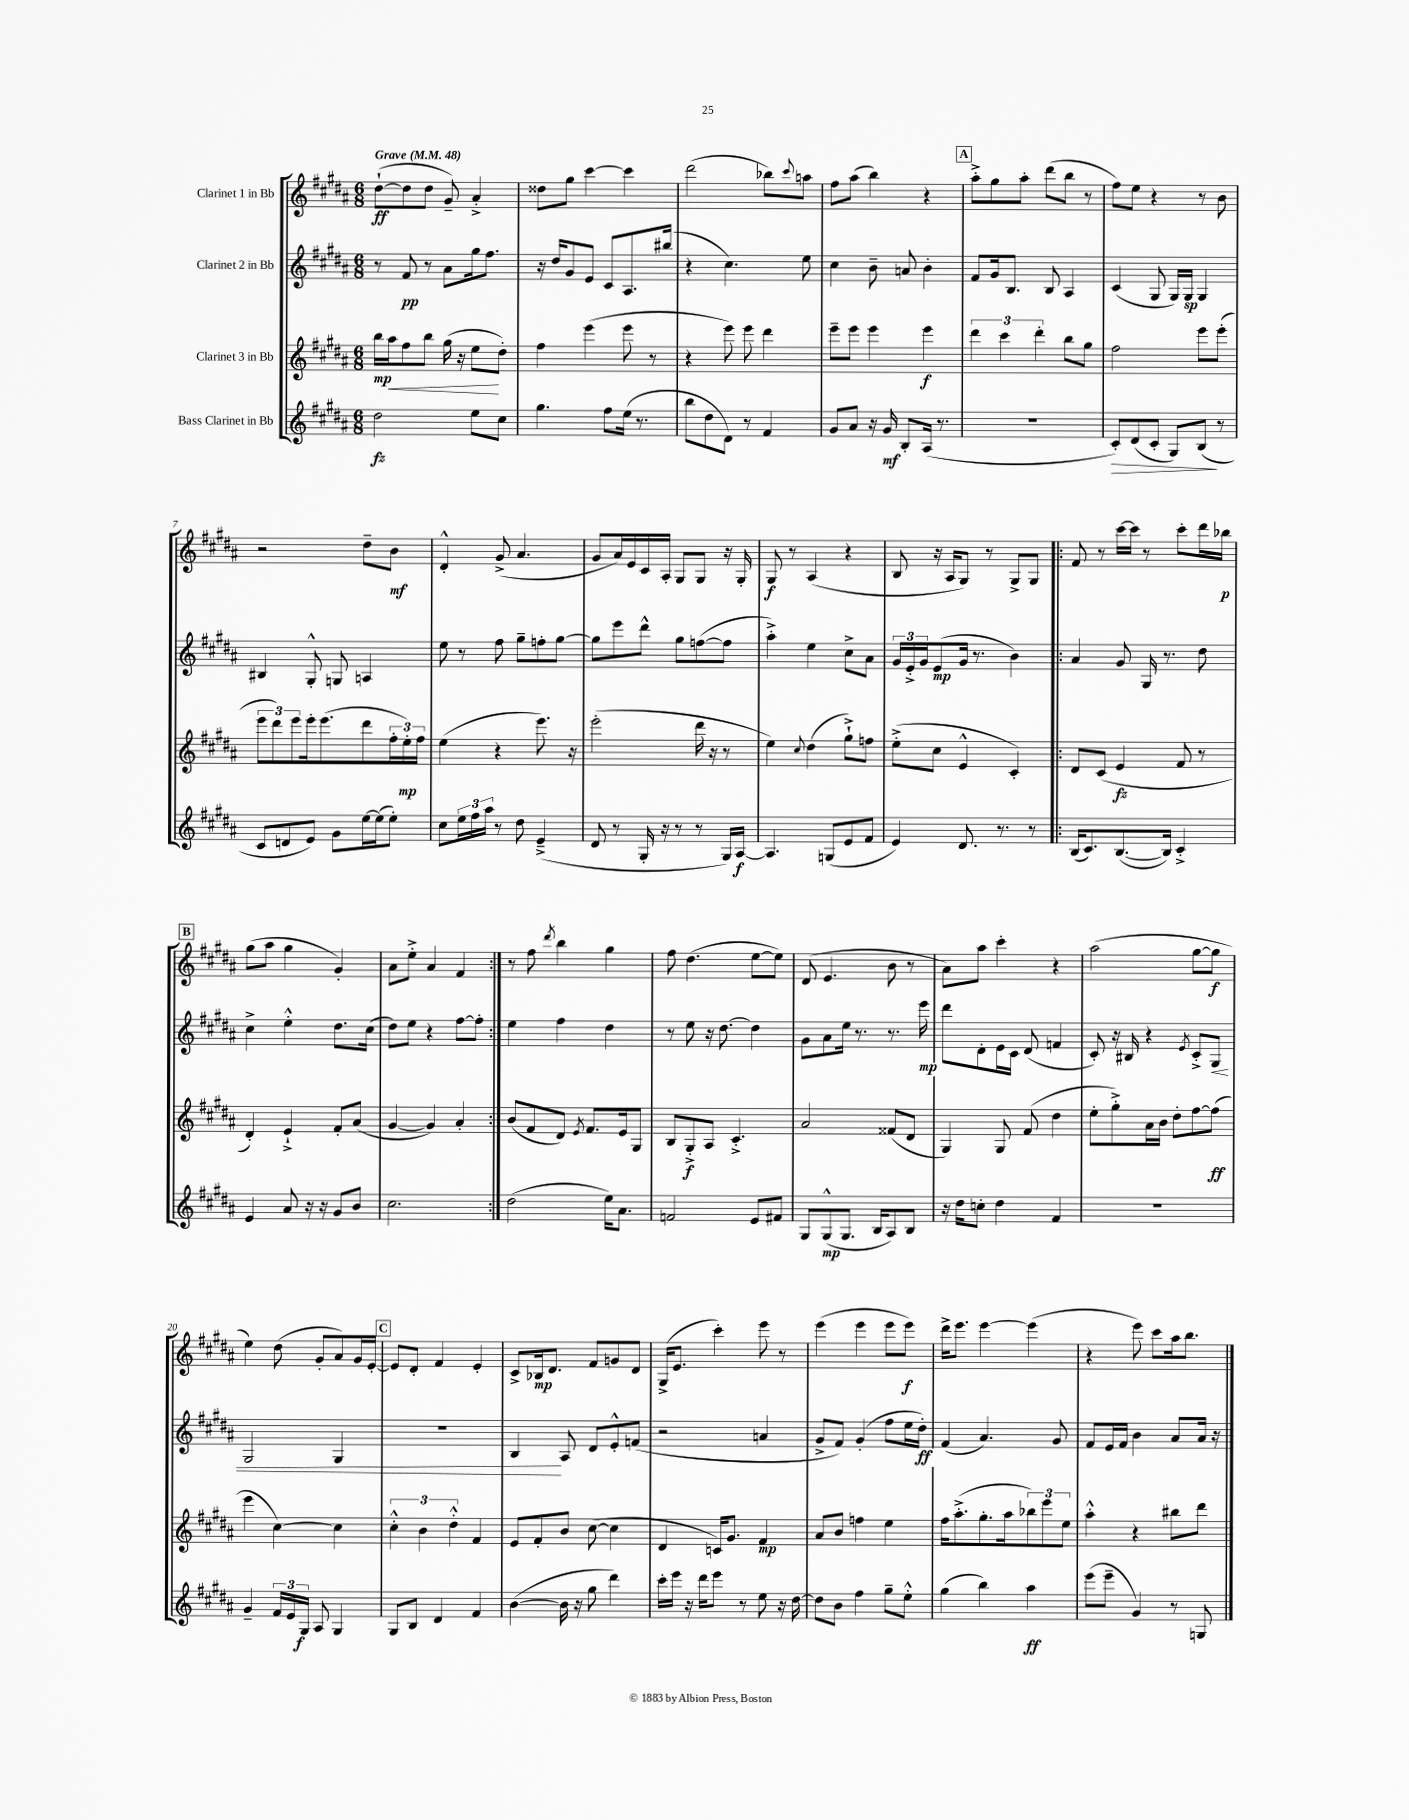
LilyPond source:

<<
\new StaffGroup <<
\new Staff = "s0" \with { instrumentName = "Clarinet 1 in Bb" } {
    \clef treble \key b \major \numericTimeSignature \time 6/8 \tempo "Grave" 4 = 48
    dis''8~-!\ff( dis''8 dis''8 gis'8--) ais'4-.-> |
    disis''8 gis''8 cis'''4~ cis'''4 |
    dis'''2( bes''8) \appoggiatura { cis'''8 } a''8 |
    fis''8 ais''8( b''4) r4 |
    \mark \markup { \box "A" } ais''8-.-> gis''8 ais''8-. dis'''8( b''8 r8 |
    fis''8) e''8 r4 r8 b'8 |
    r2 dis''8-- b'8\mf |
    dis'4-.-^ gis'8->( ais'4. |
    gis'8 ais'16) e'16 cis'16 ais16-. gis8 gis8 r16 gis16-. |
    gis8\f r8 ais4( r4 |
    b8 r16 ais16 gis8) r8 gis8-> gis8 |
    \repeat volta 2 { fis'8 r8 cis'''16~ cis'''16 r8 cis'''8-. dis'''16 bes''16\p |
    \mark \markup { \box "B" } gis''8( ais''8 gis''4 gis'4-.) |
    ais'8 e''8-.-> ais'4 fis'4 | }
    r8 fis''8 \acciaccatura { dis'''8 } b''4 gis''4 |
    fis''8 dis''4.( e''8~ e''8) |
    dis'8( e'4. b'8 r8 |
    ais'8) ais''8 cis'''4-. r4 |
    ais''2( gis''8~ gis''8\f |
    e''4) dis''8( gis'8-. ais'8) gis'16 e'16~-. |
    \mark \markup { \box "C" } e'8 dis'8-. fis'4 e'4-. |
    cis'8-> bes16\mp dis'8. fis'8 g'8 dis'8 |
    gis16->( e'8. cis'''4-.) e'''8 r8 |
    e'''4( e'''4 e'''8 e'''8\f) |
    dis'''16-> e'''8. e'''4~ e'''4( |
    r4 e'''8) cis'''8 ais''16 b''8. \bar "|." |
}
\new Staff = "s1" \with { instrumentName = "Clarinet 2 in Bb" } {
    \clef treble \key b \major \numericTimeSignature \time 6/8
    r8 fis'8\pp r8 ais'8 gis''16 fis''8. |
    r16 dis''16 gis'8 e'8 cis'8 ais8. bis''16( |
    r4 cis''4.) e''8 |
    cis''4 b'8-- a'8 b'4-. |
    \mark \markup { \box "A" } fis'8 gis'16 b8. b8 ais4 |
    cis'4( gis8 gis16) gis16\sp gis4 |
    bis4 gis8-.-^ g8 a4 |
    e''8 r8 fis''8 gis''8-- f''8-. gis''8~ |
    gis''8 e'''8 dis'''8-^ gis''8 f''8~( f''8 |
    ais''4-.->) e''4 cis''8-> ais'8 |
    \tuplet 3/2 { gis'16 e'16-.-> gis'16 } e'8\mp( gis'16 r8. b'4) |
    \repeat volta 2 { ais'4 gis'8 gis16 r8. dis''8 |
    \mark \markup { \box "B" } cis''4-> e''4-.-^ dis''8. cis''16( |
    dis''8) e''8 r4 fis''8~ fis''8-. | }
    e''4 fis''4 dis''4 |
    r8 e''8 r16 dis''8.~ dis''4 |
    gis'8 ais'8 e''16 r8. r8. e'''16\mp |
    dis'''8 dis'8-. e'16 cis'16 dis'8( f'4 |
    cis'8-.) r16 bis16 r4 \acciaccatura { e'8 } cis'8-.-> gis8\< |
    gis2 gis4 |
    \mark \markup { \box "C" } R2. |
    b4\! ais8 dis'8 e'8-.-^ f'8( |
    r2 a'4 |
    gis'8-> fis'8) gis'4-.( fis''8 e''16 dis''16-.\ff) |
    fis'4( ais'4.) gis'8 |
    fis'8 e'16 fis'16 b'4 ais'8 ais'16 r16 \bar "|." |
}
\new Staff = "s2" \with { instrumentName = "Clarinet 3 in Bb" } {
    \clef treble \key b \major \numericTimeSignature \time 6/8
    b''16\mp ais''16\< fis''8 b''8 gis''16( r16 e''8\! dis''8-.) |
    fis''4 e'''4( e'''8 r8 |
    r4 e'''8) e'''8 dis'''4 |
    e'''8-- e'''8 e'''4 e'''4\f |
    \mark \markup { \box "A" } \tuplet 3/2 { dis'''4 cis'''4 dis'''4-. } b''8 gis''8 |
    fis''2 e'''8 e'''8-.( |
    \tuplet 3/2 { e'''8 dis'''8) e'''8 } e'''16-. e'''8.( dis'''8 \tuplet 3/2 { fis''16-. e''16-.\mp) fis''16 } |
    e''4( r4 e'''8.) r16 |
    e'''2-.( dis'''16 r16 r8 |
    e''4) \appoggiatura { cis''8 } dis''4( gis''8-!->) f''8 |
    e''8-.->( cis''8 e'4-^ cis'4-.) |
    \repeat volta 2 { dis'8 cis'8( e'4\fz fis'8 r8 |
    \mark \markup { \box "B" } dis'4-.) e'4-!-> fis'8-. ais'8( |
    gis'4~ gis'4) ais'4-. | }
    b'8( fis'8 dis'8) \acciaccatura { e'8 } fis'8. e'16 gis8 |
    b8 gis8-.->\f ais8 cis'4.-.-> |
    ais'2 fisis'8( dis'8 |
    gis4) gis8 fis'8( dis''4 |
    e''8-. gis''8-.->) ais'16 b'16 dis''8-. fis''8~ fis''8\ff( |
    e'''4 cis''4~) cis''4 |
    \mark \markup { \box "C" } \tuplet 3/2 { cis''4-.-^ b'4 dis''4-.-^ } fis'4 |
    e'8 fis'8-. b'8 cis''8~( cis''4 |
    dis'4 c'16) gis'8. fis'4\mp |
    ais'8 b'8 f''4 e''4 |
    fis''16 ais''8.-.->( gis''8.-. ais''16 \tuplet 3/2 { bes''8) e'''8 e''8 } |
    ais''4-.-^ r4 bis''8 dis'''8 \bar "|." |
}
\new Staff = "s3" \with { instrumentName = "Bass Clarinet in Bb" } {
    \clef treble \key b \major \numericTimeSignature \time 6/8
    dis''2\fz e''8 cis''8 |
    gis''4. fis''8 e''16( r8. |
    b''8 dis''8 dis'8) r8 fis'4 |
    gis'8 ais'8 r16 gis'16\mf b8-. ais16( r8. |
    \mark \markup { \box "A" } R2. |
    cis'8-.\>) dis'8( cis'8-. gis8) b8\!( r8 |
    cis'8 d'8 e'8) gis'8 e''16~ e''16( e''8-.) |
    cis''8 \tuplet 3/2 { e''16 fis''16 ais''16 } r8 dis''8 e'4--->( |
    dis'8 r8 gis16-. r16 r8 r8 gis16) ais16~\f |
    ais4. g8( e'8 fis'8 |
    e'4) dis'8. r8. r8 |
    \repeat volta 2 { b16( cis'8.) b8.~( b16) cis'4-.-> |
    \mark \markup { \box "B" } e'4 ais'8 r16 r16 gis'8 b'8 |
    cis''2. | }
    dis''2( e''16) ais'8. |
    f'2 e'8 fis'8 |
    gis8 gis8-^\mp( gis8. b16 ais8) b8 |
    r16 dis''16 c''8-. dis''4 fis'4 |
    R2. |
    gis'4-- \tuplet 3/2 { fis'16 e'16 gis16\f } ais8 gis4 |
    \mark \markup { \box "C" } gis8 b8 dis'4 fis'4 |
    b'4~( b'16 r16 gis''8 dis'''4) |
    cis'''16-. e'''16 r16 dis'''16 e'''8 r8 e''8 r16 dis''16~ |
    dis''8 b'8 fis''4 gis''8-- e''8-.-^ |
    gis''4( b''4) ais''4\ff |
    e'''8( e'''8-- gis'4) r8 g8 \bar "|." |
}
>>
>>
